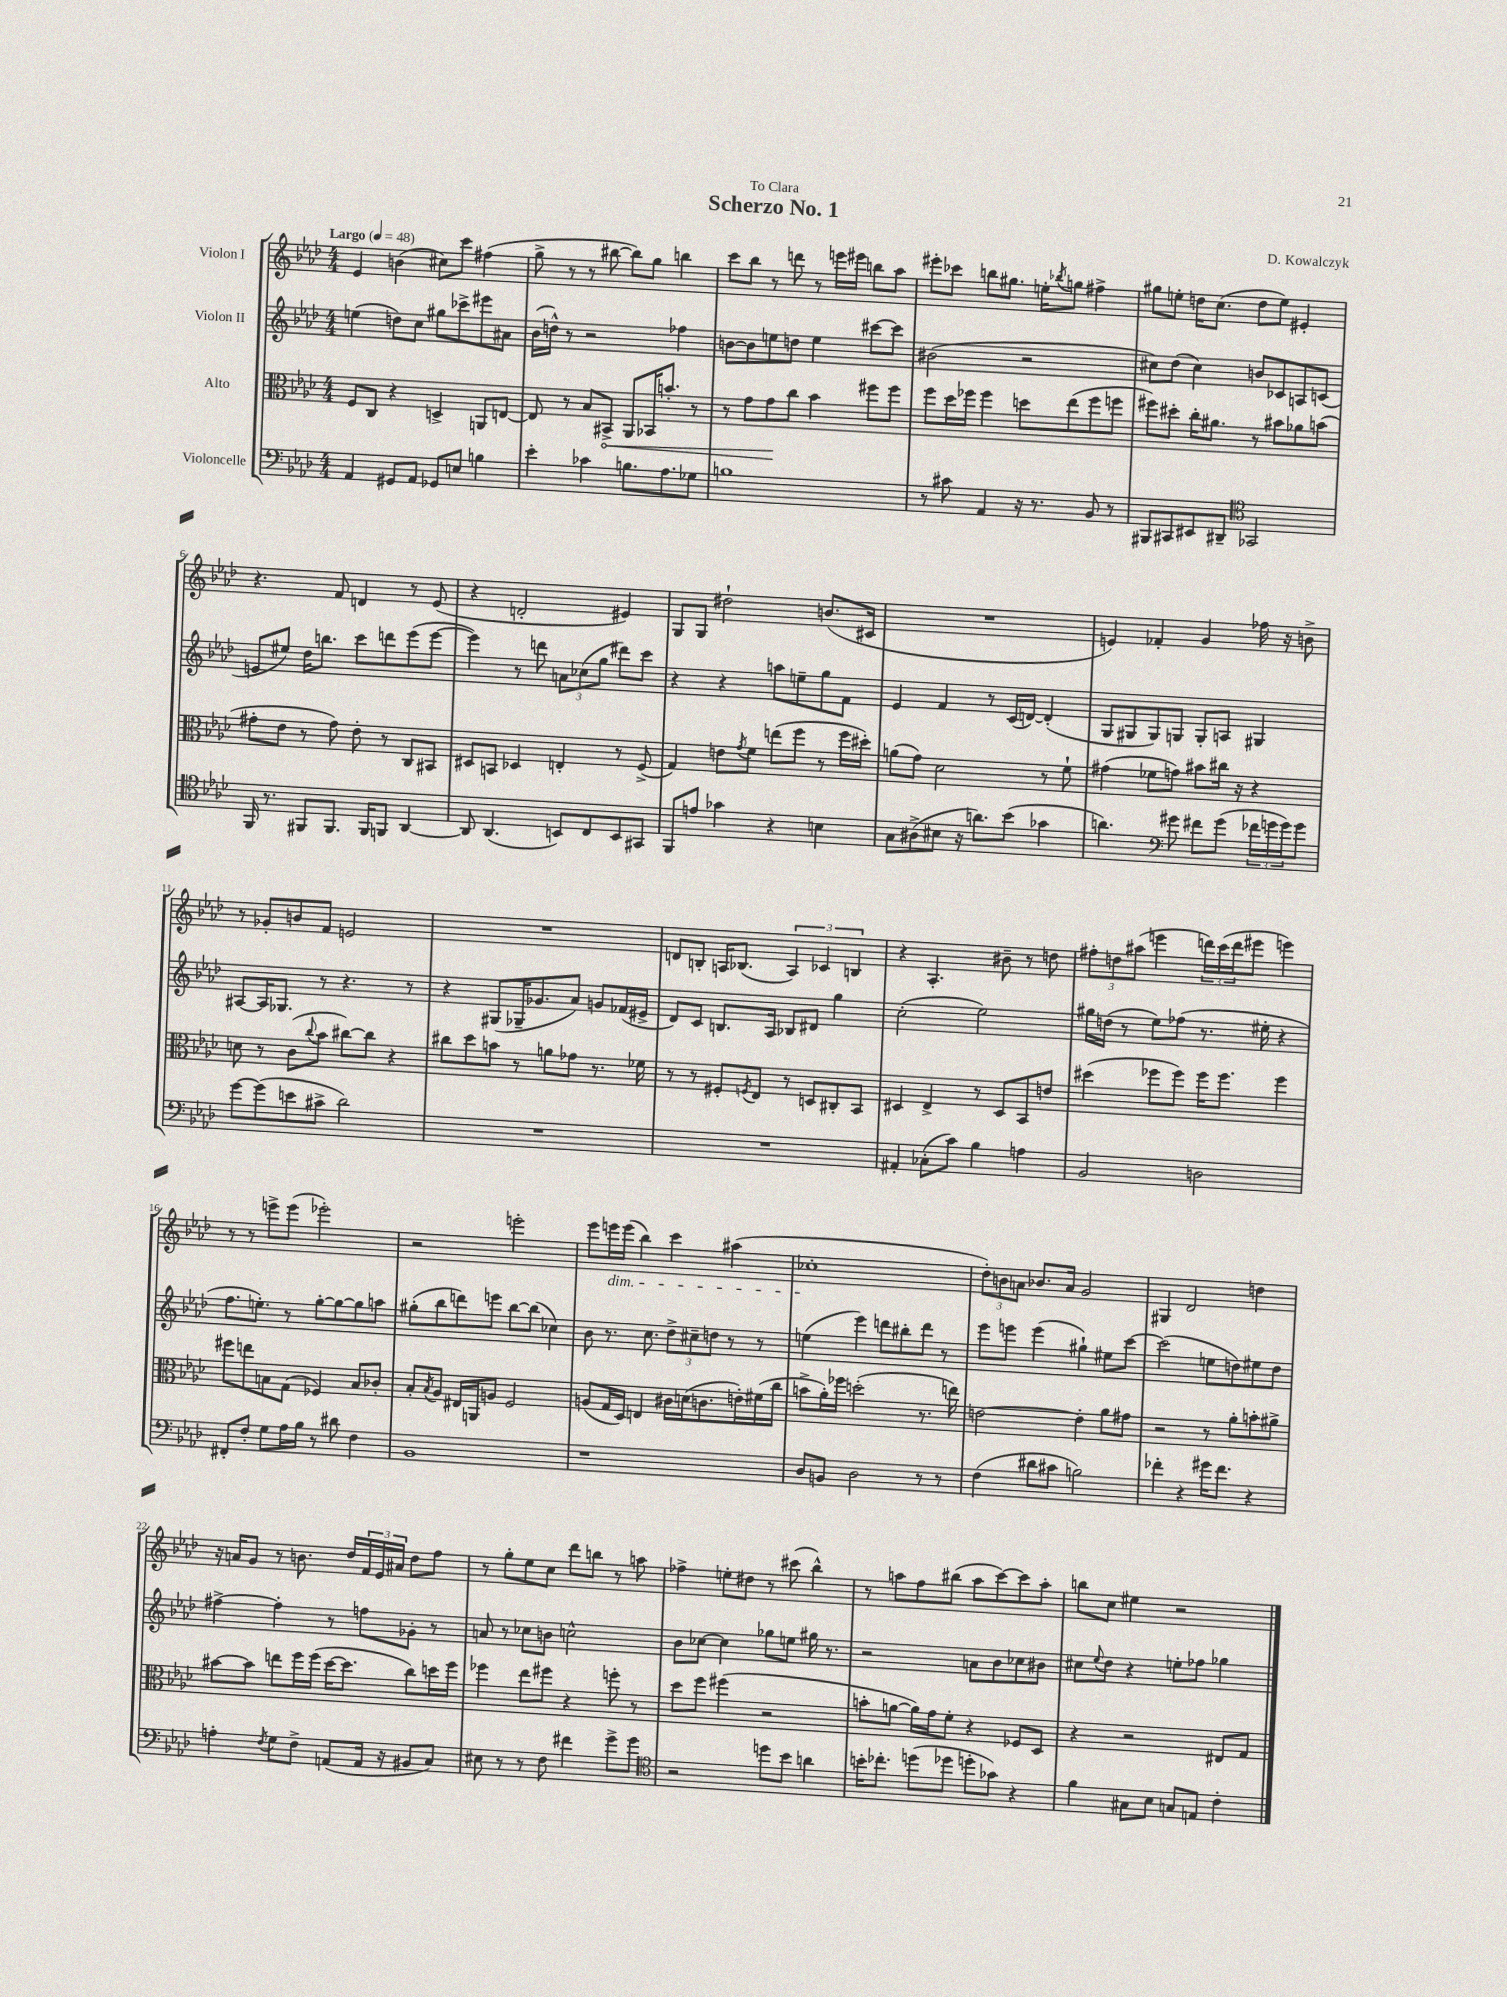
\header { title = "Scherzo No. 1" composer = "D. Kowalczyk" dedication = "To Clara" }
<<
\new StaffGroup <<
\new Staff = "s0" \with { instrumentName = "Violon I" } {
    \clef treble \key aes \major \numericTimeSignature \time 4/4 \tempo "Largo" 4 = 48
    ees'4 b'4( cis''8) c'''8 fis''4( |
    g''8-> r8 r8 bis''8~ bis''8) g''8 b''4 |
    c'''8 bes''8 r8 d'''8 r8 e'''16 eis'''16 b''8 aes''8 |
    eis'''8-. ces'''8 b''8 gis''8. e''16-. \acciaccatura { bes''8 } g''8 fis''4-> |
    gis''8 e''8-. d''16 c''8.( d''8 e''8) eis'4-. |
    r4. f'8 d'4 r8 ees'8( |
    r4 d'2-. eis'4) |
    g8 g8 dis''2-! b'8.( cis'16 |
    R1 |
    e'4) fes'4-. g'4 fes''16 r16 b'8-> |
    r8 ges'8-. b'8 f'8 e'2 |
    R1 |
    d'8 b8-. a16 bes8.( \tuplet 3/2 { a4) ces'4 b4 } |
    r4 aes4.-. bis'8-- r8 d''8 |
    \tuplet 3/2 { fis''8-. d''8 ais''8( } e'''4 \tuplet 3/2 { d'''16) c'''16( d'''16 } eis'''8 e'''4) |
    r8 r8 e'''8-> e'''8( ees'''2-.) |
    r2 e'''2-. |
    ees'''8 e'''16\dim e'''16( bes''4) c'''4 ais''4( |
    ces''1-.\! |
    \tuplet 3/2 { des''8-.) b'8 a'8 } bes'8. a'16 g'2 |
    gis4 des'2 d''4 |
    r16 a'16 g'8 r8 b'8. des''16 \tuplet 3/2 { f'16 ees'16 ais'16 } des''8 f''8 |
    r8 g''8-. ees''8 c''8 des'''8 b''8 r8 a''8 |
    fes''4-> e''8-. dis''8 r8 cis'''8( bes''4-^) |
    r8 a''8 f''8 bis''8( a''8 c'''8~) c'''8 a''8-. |
    b''8 c''8 eis''4 r2 \bar "|." |
}
\new Staff = "s1" \with { instrumentName = "Violon II" } {
    \clef treble \key aes \major \numericTimeSignature \time 4/4
    e''4( d''8) c''8 gis''8 ces'''8-> eis'''8 ais'8 |
    bes'16( d''16-^) r8 r2 fes''4 |
    b'8~ b'8 e''8 d''8 e''4 cis'''8~ cis'''8 |
    bis'2( r2 |
    cis''8) des''8( cis''4) b'8 ces'8 a8 c'8( |
    e'8 eis''8) des''16 b''8. c'''8 d'''8 ees'''8( ees'''8~ |
    ees'''4) r8 d'''8 \tuplet 3/2 { a'8 ces''8( g''8 } dis'''8) c'''8 |
    r4 r4 a''8 e''8-- g''8 f'8 |
    ees'4 f'4 r8 c'16( d'16~) d'4-.( |
    g8 gis8 gis8) g8 g8-. a8 gis4 |
    ais8~ ais16 ges8. r8 r4. r8 |
    r4 gis8( ges16-- ges'8. aes'8) g'8 fes'16( eis'16-> |
    des'8) c'8 b8. aes16 bes8 dis'8 g''4 |
    c''2-.( ees''2) |
    gis''16 d''16( r8 ees''8) fes''8( r8. eis''16-. r4 |
    f''8. e''8.-.) r8 g''8~-. g''8~ g''8 a''8 |
    gis''8-.( bes''8 d'''8) e'''8 bes''8~ bes''8( ces''4) |
    bes'8 r8. c''8. \tuplet 3/2 { des''8-> cis''8-- d''8 } r8 r8 |
    e''4( ees'''4) d'''8 bis''8-. d'''8 r8 |
    ees'''8 e'''8 e'''4( gis''4-!) eis''8 c'''8~ |
    c'''2( e''8 d''8) eis''8 d''8 |
    fis''4~-> fis''4-. r8 f''8 ges'8-. r8 |
    a'8 r8 ces''8 b'8 c''2-^ |
    bes'8 ces''8~ ces''4 ges''8 e''8 gis''16 r8. |
    r2 a'8 bes'8 ces''8 bis'8 |
    cis''8 \appoggiatura { ees''8 } des''8 r4 e''8-. fes''8 ges''4 \bar "|." |
}
\new Staff = "s2" \with { instrumentName = "Alto" } {
    \clef alto \key aes \major \numericTimeSignature \time 4/4
    f8 c8 r4 d4-> a,8 e8~ |
    e8 r8 bes8 \once \override Hairpin.circled-tip = ##t bis,8->\< aes,8 bes,16 b'8.-. r8 |
    r8 g'8 g'8\! c''8 bes'4 fis''8 fis''8 |
    f''8 des''16 fes''16 fes''4 d''8 ees''8( fes''8 f''8 |
    fis''8) dis''8-. c''16-. ais'8. r8 bis'8 aes'8 b'8( |
    gis'8-. ees'8 r8 gis'8) ees'8-. r8 c8 bis,8 |
    dis8 b,8 des4 e4-. r8 f8->( |
    g4) e'8 \acciaccatura { g'8 } f'8 e''8( f''8 r8 f''16 dis''16-.) |
    a'8( g'8) des'2 r8 f'8-! |
    gis'4( fes'8 g'8) bis'8 cis''16 r16 r4 |
    d'8 r8 c'8( \appoggiatura { c''8 } bes'8 cis''8~) cis''8 r4 |
    cis''8 des''8 b'8 r8 a'8 ges'8 r8. fes'16 |
    r8 r8 fis8-. \acciaccatura { f8 } ees8 r8 d8 cis8-. bes,8 |
    dis4 ees4-> r8 dis8 bes,8 e'8 |
    dis''4( fes''8 fes''8) fes''16 fes''8. fes''4 |
    fis''8 e''8 b8 g8( fes4) b8 ces'8-. |
    bes8-. \acciaccatura { bes8 } aes8 eis16 a,16 a8 f2 |
    a8( g16 des16) e4 cis'16 d'16( c'8. e'16-.) fis'16( c''16 |
    b'8-> aes'16-.) fes''16 d''2-.( r8. e''16) |
    e'2~ e'4-. aes'8 gis'8 |
    r2 r8 aes'8-. b'8-. ais'8-> |
    bis'8~ bis'8 e''8 f''16 f''16( des''16~ des''8. c''8) d''16 f''16 |
    fes''4 ees''8 fis''8 r4 f''8-. r8 |
    des''8 f''8 fis''4( r2 |
    b'8-. a'8~ a'16) g'16 f'8-. r4 fes8 des8 |
    r4 r2 eis8 g8 \bar "|." |
}
\new Staff = "s3" \with { instrumentName = "Violoncelle" } {
    \clef bass \key aes \major \numericTimeSignature \time 4/4
    aes,4 gis,8 aes,8 ges,8 e8 b4 |
    ees'4-. ces'4 b8. aes8. ges8 |
    b1 |
    r8 cis'8 aes,4 r16 r8. bes,8 r8 |
    bis,,8 cis,8 eis,8 dis,8-- \clef tenor ges,2 |
    f,16 r8. fis,8 fis,8. fis,16 f,8 aes,4~ |
    aes,8 aes,4.( b,8) c8 b,8 gis,8 |
    f,8 e'8 ges'4 r4 b4 |
    g8 ais8->( bis8 r16 a'8.) bes'8( ges'4 |
    a'4.) \clef bass gis'8 fis'8 gis'8( \tuplet 3/2 { fes'16 g'16 g'16) } g'8 |
    g'8~ g'8( e'8 cis'8-> des'2) |
    R1 |
    R1 |
    ais,4-. ces8-.( c'8) bes4 a4 |
    bes,2 d2 |
    fis,8-. f8-. g8 aes16 bes16 r8 dis'8 f4 |
    bes,1 |
    r1 |
    des8 b,8 des2 r8 r8 |
    f4( dis'8 cis'8 b2) |
    fes'4-. r4 gis'16 fes'8. r4 |
    a4-. \acciaccatura { f8 } g8 f8-> a,8( a,16 r16 bis,8 c8) |
    eis8 r8 r8 f8 fis'4 g'8-> g'8 |
    \clef tenor r2 d''8 bes'8 a'4 |
    b'16-. ces''8.-. d''8( des''8 d''8-. ges'8) r4 |
    f'4 gis8 bes8 g8 e8 c'4-. \bar "|." |
}
>>
>>
